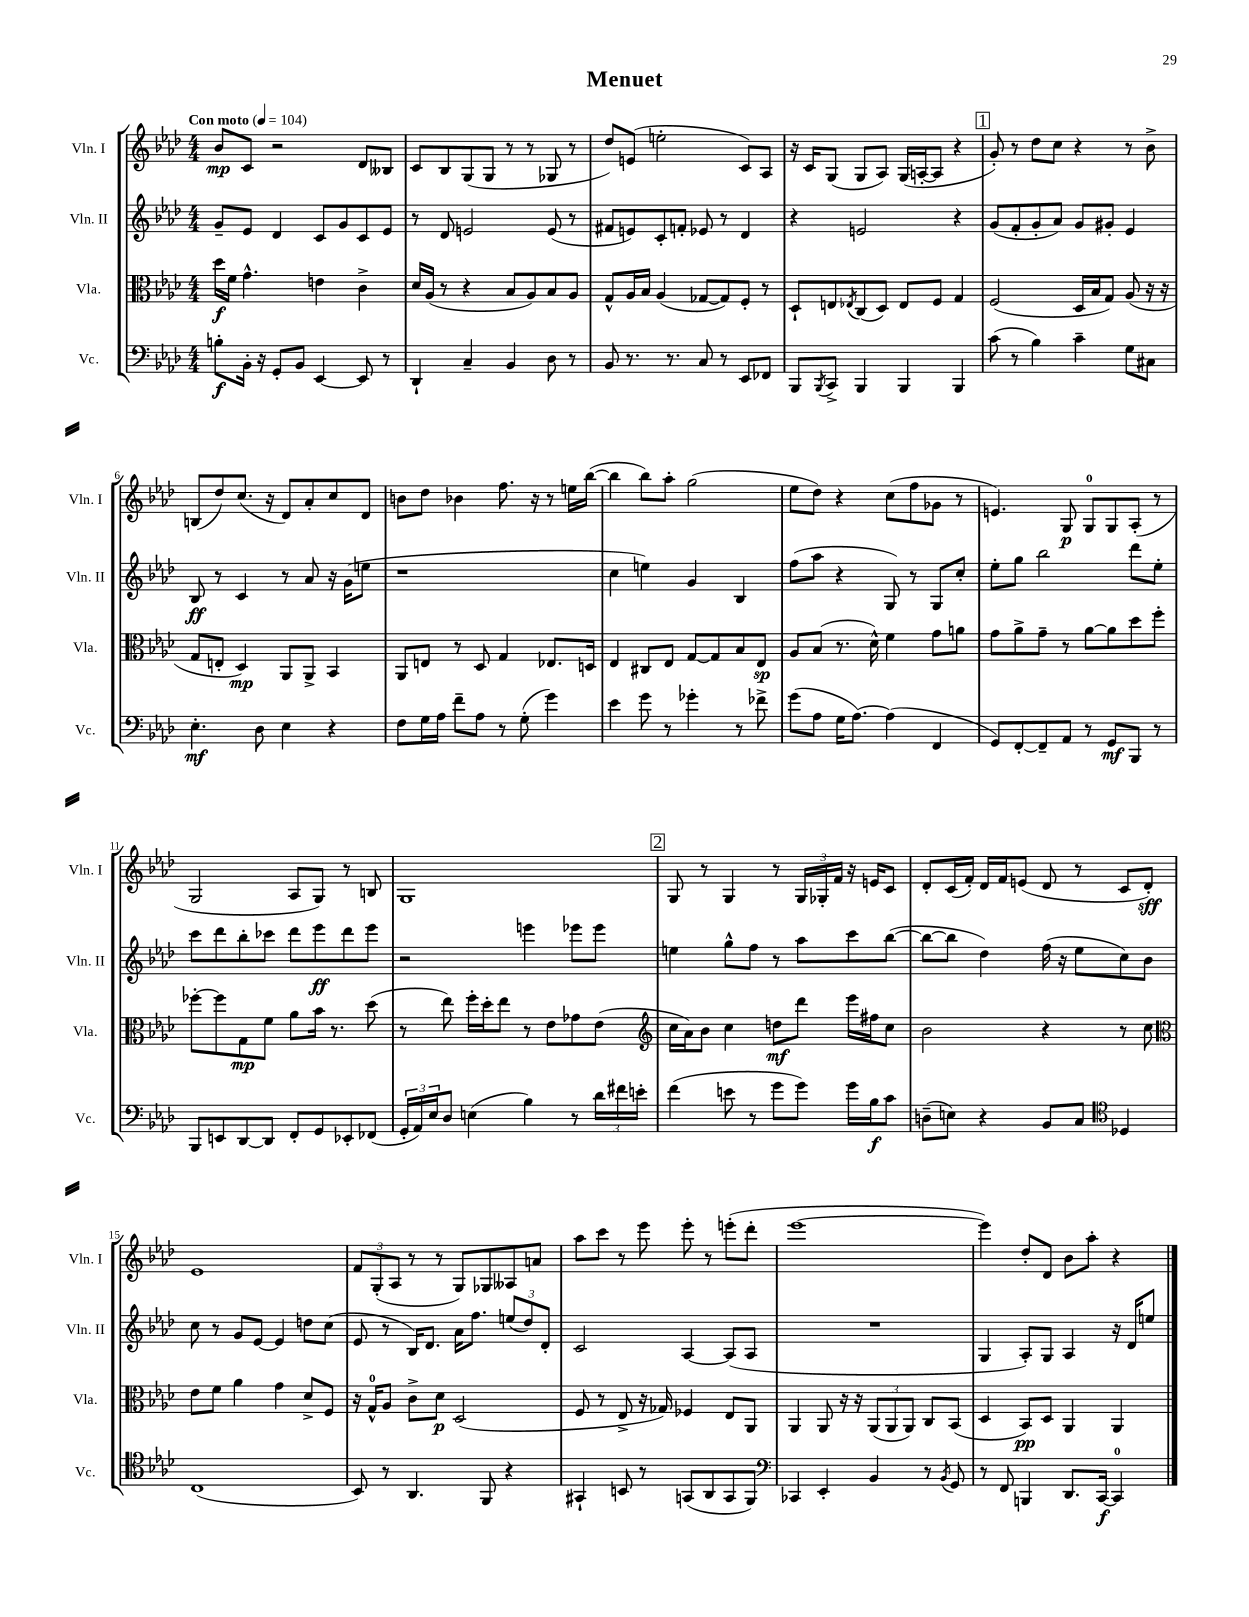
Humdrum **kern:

**kern	**kern	**kern	**kern
*staff4	*staff3	*staff2	*staff1
*clefF4	*clefC3	*clefG2	*clefG2
*k[b-e-a-d-]	*k[b-e-a-d-]	*k[b-e-a-d-]	*k[b-e-a-d-]
*M4/4	*M4/4	*M4/4	*M4/4
*MM104	*MM104	*MM104	*MM104
8B'	16dd-	8g~	8b-
.	16f	.	.
16BB-'	4.g^^	8e-	8c
16r	.	.	.
8GG'	.	4d-	2r
8BB-	.	.	.
[4EE-	4e	8c	.
.	.	8g	.
8EE-]	4c^	8c	8d-
8r	.	8e-	8B--
=	=	=	=
4DD-`	16d-	8r	8c
.	(16A-	.	.
.	8r	8d-	8B-
4C~	4r	2e	(8G
.	.	.	8G
4BB-	8B-	.	8r
.	8A-)	.	8r
8D-	8B-	(8e	8G-
8r	8A-	8r	8r
=	=	=	=
8BB-	8G^^	8f#	8dd-)
8.r	16A-	8e)	(8e
.	16B-	.	.
.	(4A-	8c'	2ee'
8.r	.	.	.
.	.	8f'	.
8C	[8G-	8e-	.
8r	8G-])	8r	.
8EE-	8F'	4d-	8c)
8FF-	8r	.	8A-
=	=	=	=
8BBB-	8D-`	4r	16r
.	.	.	16c
8qBBB-	.	.	.
8CC^	8E	.	(8G
.	8qE-	.	.
4BBB-	(8C	2e	8G
.	8D-)	.	8A-)
4BBB-	8E-	.	(16G
.	.	.	[16A'
.	8F	.	8A]
4BBB-	4G	4r	4r
=	=	=	=
(8c	(2F	(8g	8g')
8r	.	8f'	8r
4B-)	.	8g'	8dd-
.	.	8a-)	8cc
4c~	16D-	8g	4r
.	16B-	.	.
.	8G)	8g#'	.
8G	(8A-	4e-	8r
8C#	16r	.	8b-^
.	16r	.	.
=	=	=	=
4.E-'	8G	8B-	(8B
.	8E'	8r	8dd-)
.	4D-)	4c	(8.cc
8D-	.	.	.
.	.	.	16r
4E-	8AA-	8r	8d-)
.	8AA-^	8a-	8a-'
4r	4BB-	16r	8cc
.	.	(16g	.
.	.	8ee	8d-
=	=	=	=
8F	8AA-	1r	8b
16G	8E	.	8dd-
16A-	.	.	.
8f~	8r	.	4b-
8A-	8D-	.	.
8r	4G	.	8.ff
(8G'	.	.	.
.	.	.	16r
4g)	8.E-	.	8r
.	.	.	16ee
.	16D	.	([16bb-
=	=	=	=
4e-	4E-	4cc	4bb-]
8g	8C#	4ee)	8bb-)
8r	8E-	.	8aa-'
4g-'	[8G	4g	(2gg
.	8G]	.	.
8r	8B-	4B-	.
8f-^	8E-	.	.
=	=	=	=
(8g	8A-	(8ff	8ee-
8A-	(8B-	8aa-	8dd-)
16G	8.r	4r	4r
[8.A-)	.	.	.
.	16d-^^)	.	.
(4A-]	4f	8G)	(8cc
.	.	8r	8ff
4FF	8g	8G	8g-
.	8a	8cc'	8r
=	=	=	=
8GG)	8g	8ee-'	4.e)
[8FF'	8a-^	8gg	.
8FF~]	8g~	2bb-	.
8AA-	8r	.	8G
8r	[8a-	.	8G
8GG	8a-]	.	8G
8BBB-	8dd-	8ddd-	(8A-'
8r	8ff'	8ee-'	8r
=	=	=	=
8BBB-	[8ff-'	8ccc	2G
8EE	8ff-]	8ddd-	.
[8DD-	8G	8bb-'	.
8DD-]	8f	8ccc-	.
8FF'	8a-	8ddd-	8A-
8GG	16b-	8eee-	8G)
.	8.r	.	.
8EE-'	.	8ddd-	8r
(8FF-	(8dd-	8eee-	8B
=	=	=	=
24GG'	8r	2r	1G
24AA-)	.	.	.
24E-	.	.	.
8D-	8ee-)	.	.
(4E	16ff'	.	.
.	16dd-'	.	.
.	8ee-	.	.
4B-)	8r	4eee	.
.	8e-	.	.
8r	8g-	8eee-	.
24d-	(8e-	8eee-	.
24f#	.	.	.
24e'	.	.	.
=	=	=	=
*	*clefG2	*	*
(4f	16cc	4ee	8G
.	16a-)	.	.
.	8b-	.	8r
8e	4cc	8gg^^	4G
8r	.	8ff	.
8g	8dd	8r	8r
8g)	8ddd-	8aa-	24G
.	.	.	24G-'
.	.	.	24f
16g	16eee-	8ccc	16r
16B-	16ff#	.	16e
8c	8cc	([8bb-	8c
=	=	=	=
(8D~	2b-	8bb-_	8d-'
8E)	.	8bb-]	(16c
.	.	.	16f')
4r	.	4dd-)	16d-
.	.	.	16f
.	.	.	(8e
8BB-	4r	(16ff	8d-
.	.	16r	.
8C	.	8ee-	8r
*clefC4	*	*	*
4D-	8r	8cc)	8c
.	8cc	8b-	8d-')
=	=	=	=
*	*clefC3	*	*
(1C	8e-	8cc	1e-
.	8f	8r	.
.	4a-	8g	.
.	.	[8e-	.
.	4g	4e-]	.
.	8d-^	8dd	.
.	8F	(8cc	.
=	=	=	=
8BB-)	16r	8e-	12f
.	16G^^	.	.
.	.	.	(12G'
8r	8A-	8r	.
.	.	.	12A-
4.AA-	8c^	16B-)	8r
.	.	8.d-	.
.	8d-	.	8r
.	(2D-	16a-	8G)
.	.	8.ff	.
8FF	.	.	8G-
4r	.	(12ee	8A--
.	.	12dd-)	.
.	.	.	8a
.	.	12d-'	.
=	=	=	=
4GG#`	8F	2c	8aa-
.	8r	.	8ccc
8BB	8E-^	.	8r
8r	16r	.	8eee-
.	16G-)	.	.
(8GG	4F-	[4A-	8eee-'
8AA-	.	.	8r
8GG	8E-	(8A-]	(8eee'
8FF)	8AA-	8A-	8ddd-'
=	=	=	=
*clefF4	*	*	*
4CC-	4AA-	1r	[1eee-
4EE-'	8AA-	.	.
.	16r	.	.
.	16r	.	.
4BB-	(12AA-	.	.
.	12AA-	.	.
.	12AA-)	.	.
8r	8C	.	.
8qBB-	.	.	.
8GG	(8BB-	.	.
=	=	=	=
8r	4D-	4G	4eee-])
8FF	.	.	.
4BBB	8BB-)	8A-')	8dd-'
.	8D-	8G	8d-
8.DD-	4AA-	4A-	8b-
.	.	.	8aa-'
[16CC	.	.	.
4CC]	4AA-	16r	4r
.	.	16d-	.
.	.	8ee	.
==	==	==	==
*-	*-	*-	*-
